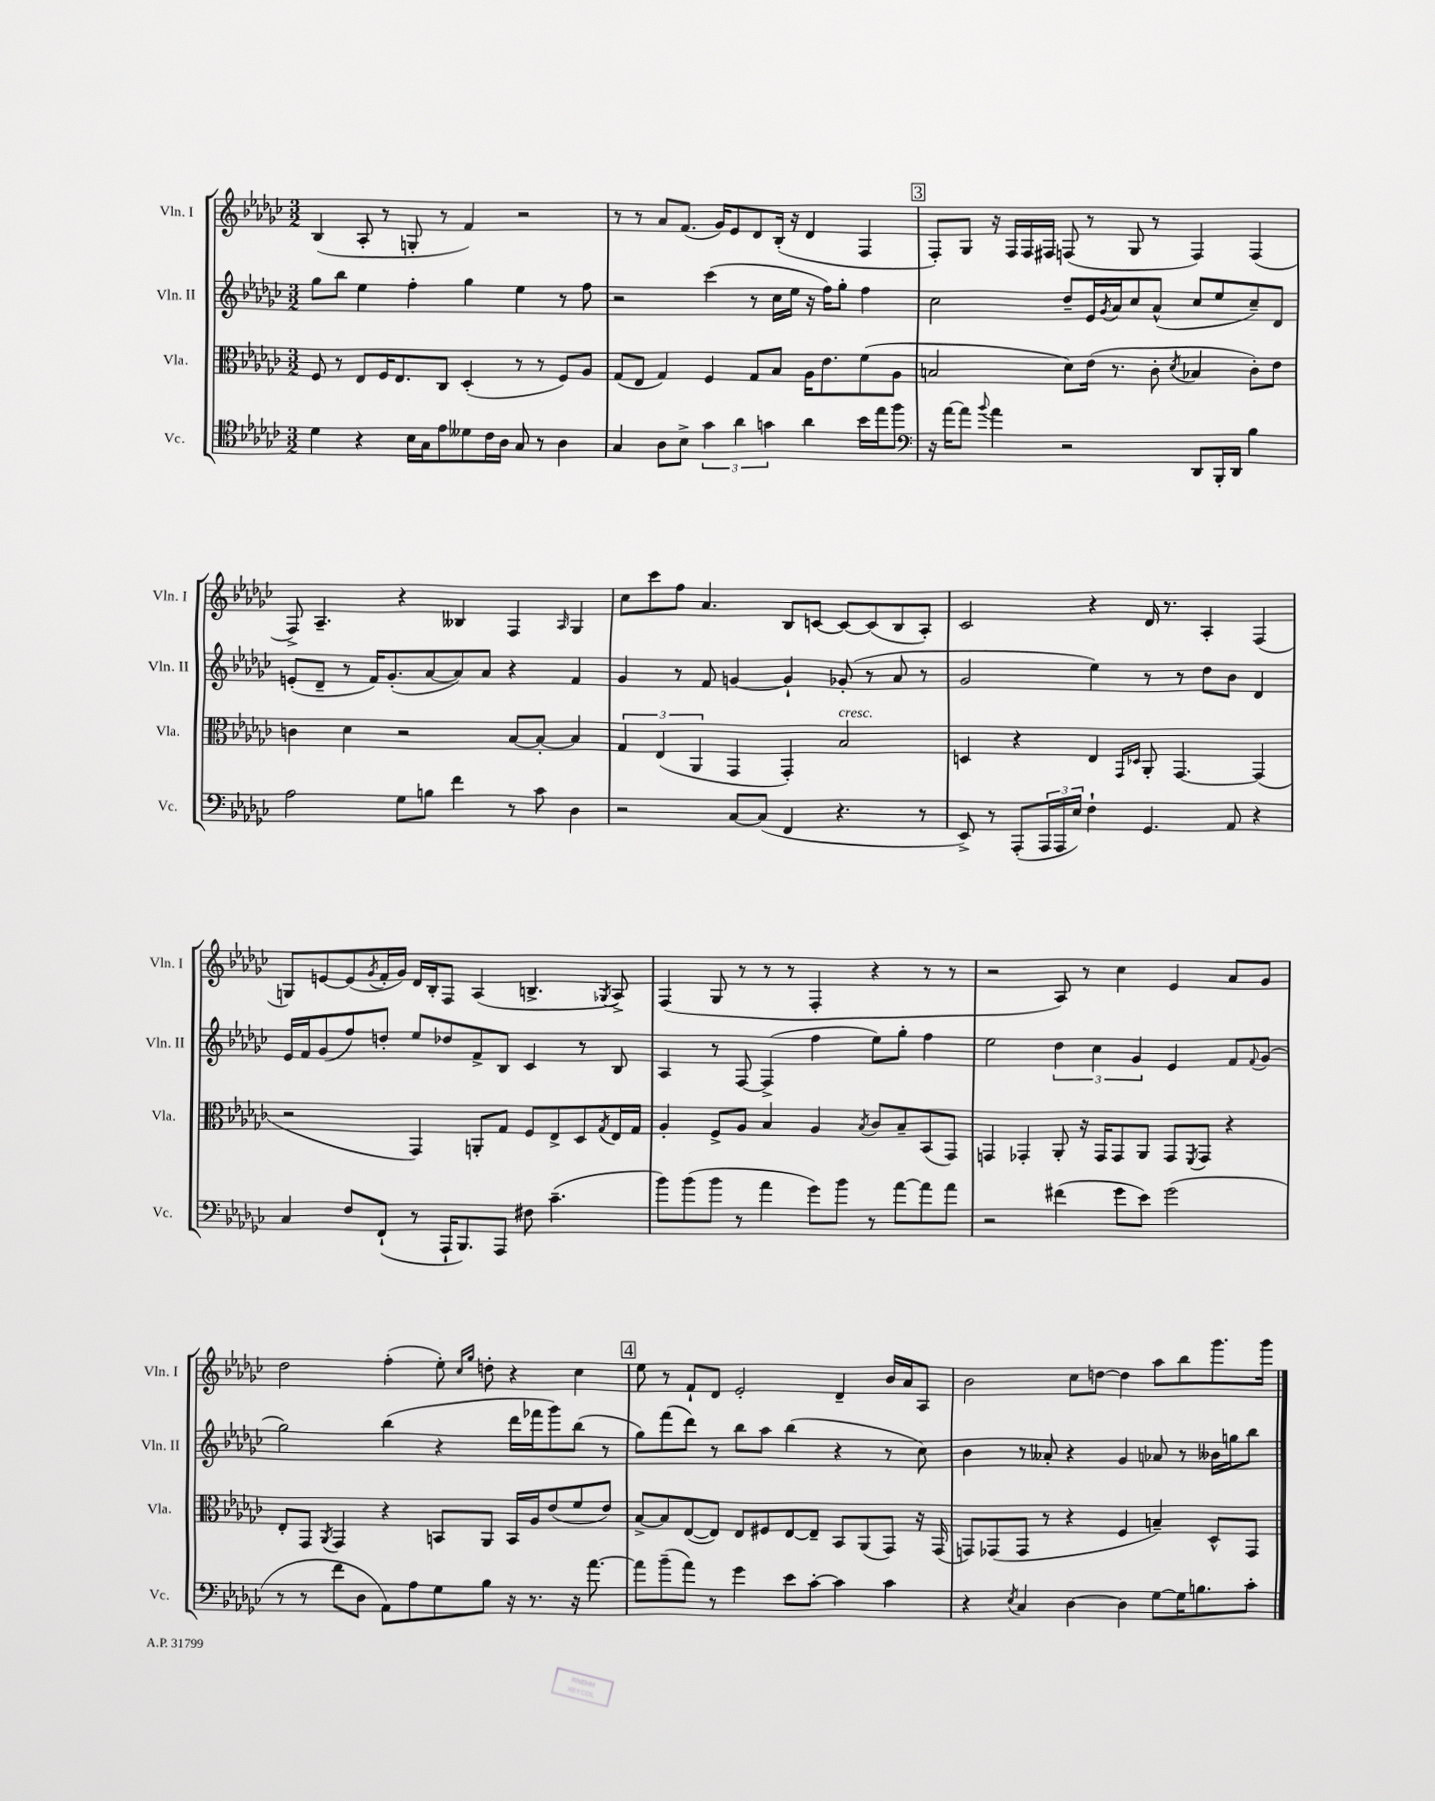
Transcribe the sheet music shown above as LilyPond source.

<<
\new StaffGroup <<
\new Staff = "s0" \with { instrumentName = "Vln. I" shortInstrumentName = "Vln. I" } {
    \clef treble \key ges \major \numericTimeSignature \time 3/2
    bes4( aes8-. r8 g8-. r8 f'4) r2 |
    r8 r8 aes'8 f'8.( ges'16) ees'8 des'8 bes16-.( r16 des'4 f4 |
    \mark \markup { \box "3" } f8-.) ges8 r16 f16 f16 fis16 f8( r8 ges8 r8 f4) f4( |
    f8->) aes4.-- r4 beses4 f4 \grace { aes16 } ges4 |
    ces''8 ces'''8 f''8 aes'4. bes8 c'8~ c'8~ c'8( bes8 aes8-.) |
    ces'2 r4 des'16 r8. aes4-. f4( |
    g8) e'8~ e'8( \acciaccatura { ges'8 } f'16-. ges'16) des'16 bes16-. f8 aes4( b4.-> \acciaccatura { ges8 } aes8->) |
    f4( ges8 r8 r8 r8 f4-. r4 r8 r8 |
    r2 aes8) r8 ces''4 ees'4 aes'8 ges'8 |
    des''2 f''4-.( ees''8-.) \grace { ces''16 ges''16 } d''8-. r4 ces''4 |
    \mark \markup { \box "4" } ees''8 r8 f'8-! des'8 ees'2-. des'4-- bes'16 aes'16 aes8 |
    bes'2 ces''8 d''8~ d''4 aes''8 bes''8 ges'''8. ges'''16 \bar "|." |
}
\new Staff = "s1" \with { instrumentName = "Vln. II" shortInstrumentName = "Vln. II" } {
    \clef treble \key ges \major \numericTimeSignature \time 3/2
    ges''8 bes''8 ees''4 f''4-. ges''4 ees''4 r8 f''8 |
    r2 ces'''4( r8 ces''16 ees''16 r16 f''16) ges''8-. f''4 |
    \mark \markup { \box "3" } ces''2 des''8-- ees'16 \acciaccatura { ges'8 } aes'16 ces''8 aes'8-^( ces''8 ees''8 ces''8--) des'8 |
    e'8-.( des'8-- r8 f'16) ges'8.-.( aes'8~ aes'8) aes'8 r4 f'4 |
    ges'4 r8 f'8 g'4~ g'4-! ges'8-.( r8 aes'8 r8 |
    ges'2 ees''4) r8 r8 des''8 bes'8 des'4 |
    ees'16 f'16 ges'8( f''8) d''8-. ees''8 des''8 f'8-> bes8 ces'4 r8 bes8 |
    aes4 r8 f8~ f4->( f''4 ees''8) ges''8-. f''4 |
    ees''2 \tuplet 3/2 { des''4 ces''4 ges'4 } ees'4 f'8 \appoggiatura { f'8 } ges'8( |
    ges''2) bes''4( r4 des'''16 fes'''16 ges'''8) bes''8( r8 |
    \mark \markup { \box "4" } ges''8) f'''8( des'''8) r8 bes''8 aes''8 bes''4( r4 r8 ces''8) |
    bes'4 r8 aeses'8-. r4 ges'4 aes'8 r8 beses'16 g''16 bes''8 \bar "|." |
}
\new Staff = "s2" \with { instrumentName = "Vla." shortInstrumentName = "Vla." } {
    \clef alto \key ges \major \numericTimeSignature \time 3/2
    f8 r8 ees8 f16 ees8. ces8 des4-.( r8 r8 f8) aes8 |
    ges8( ees8 ges4) f4 ges8 bes8 aes16 ees'8. f'8( aes8 |
    \mark \markup { \box "3" } b2 des'8) ees'16( r8. ces'8-. \acciaccatura { des'8 } bes4 ces'8-.) ees'8 |
    c'4 des'4 r2 bes8~ bes8~-. bes4 |
    \tuplet 3/2 { ges4 ees4( aes,4 } ges,4 ges,4-.) bes2^\markup { \italic "cresc." } |
    d4 r4 ees4 \grace { ges,16 des16 } aes,8-. ges,4.~ ges,4( |
    r2 ges,4) a,8-. ges8 f8 ees8-> des8 \acciaccatura { ges8 } ees16 ges16 |
    aes4-. f8-> aes8 bes4 aes4 \acciaccatura { bes8 } ces'8 bes8-- bes,8( ges,8) |
    g,4 ges,4-. aes,8-. r16 ges,16 ges,8 aes,8 ges,8 \acciaccatura { f,8 } ges,8 r4 |
    ees8-. ges,8 \acciaccatura { aes,8 } ges,4 r4 b,8 aes,8 b,16 aes16 ees'8( f'8 ees'8) |
    \mark \markup { \box "4" } bes8~-> bes8 ees8~( ees8) ees8 fis8 ees8~ ees8-- bes,8 aes,8( ges,8) r16 ges,16( |
    g,8) ges,8( ges,8 r8 r4 f4 b4--) des8-^ ges,8 \bar "|." |
}
\new Staff = "s3" \with { instrumentName = "Vc." shortInstrumentName = "Vc." } {
    \clef tenor \key ges \major \numericTimeSignature \time 3/2
    des'4 r4 bes16 ges16 ees'8 deses'8 ces'16 aes16 ges8 r8 aes4 |
    ges4 aes8 bes8-> \tuplet 3/2 { ges'4 aes'4 g'4 } aes'4 bes'16 ees''16 f''8 |
    \mark \markup { \box "3" } \clef bass r16 aes'16~ aes'8 \appoggiatura { bes'8 } aes'4 r2 des,8 bes,,16-. des,16 bes4 |
    aes2 ges8 b8 f'4 r8 ces'8 des4 |
    r2 ces8~ ces8( f,4 r4. r8 |
    ees,8->) r8 aes,,8-.( \tuplet 3/2 { aes,,16 aes,,16 ees16) } f4-! ges,4. aes,8 r4 |
    ces4 f8 f,8-!( r8 aes,,16-! bes,,8.) aes,,8 fis8 ces'4.--( |
    bes'8) bes'8( bes'8 r8 aes'4 ges'8) bes'8 r8 aes'8~ aes'8 aes'8 |
    r2 fis'4( ges'8 ees'8) ges'2( |
    r8 r8 f'8 des8 aes,8) aes8 ges8 bes8 r16 r8. r16 aes'8.~ |
    \mark \markup { \box "4" } aes'8 bes'8--( aes'8) r8 ges'4 ees'8 ces'8~-. ces'4 ces'4 |
    r4 \acciaccatura { ees8 } ces4 des4~ des4 ges8~ ges16 b8. ces'8-. \bar "|." |
}
>>
>>
\layout { \context { \Score \remove "Bar_number_engraver" } }
